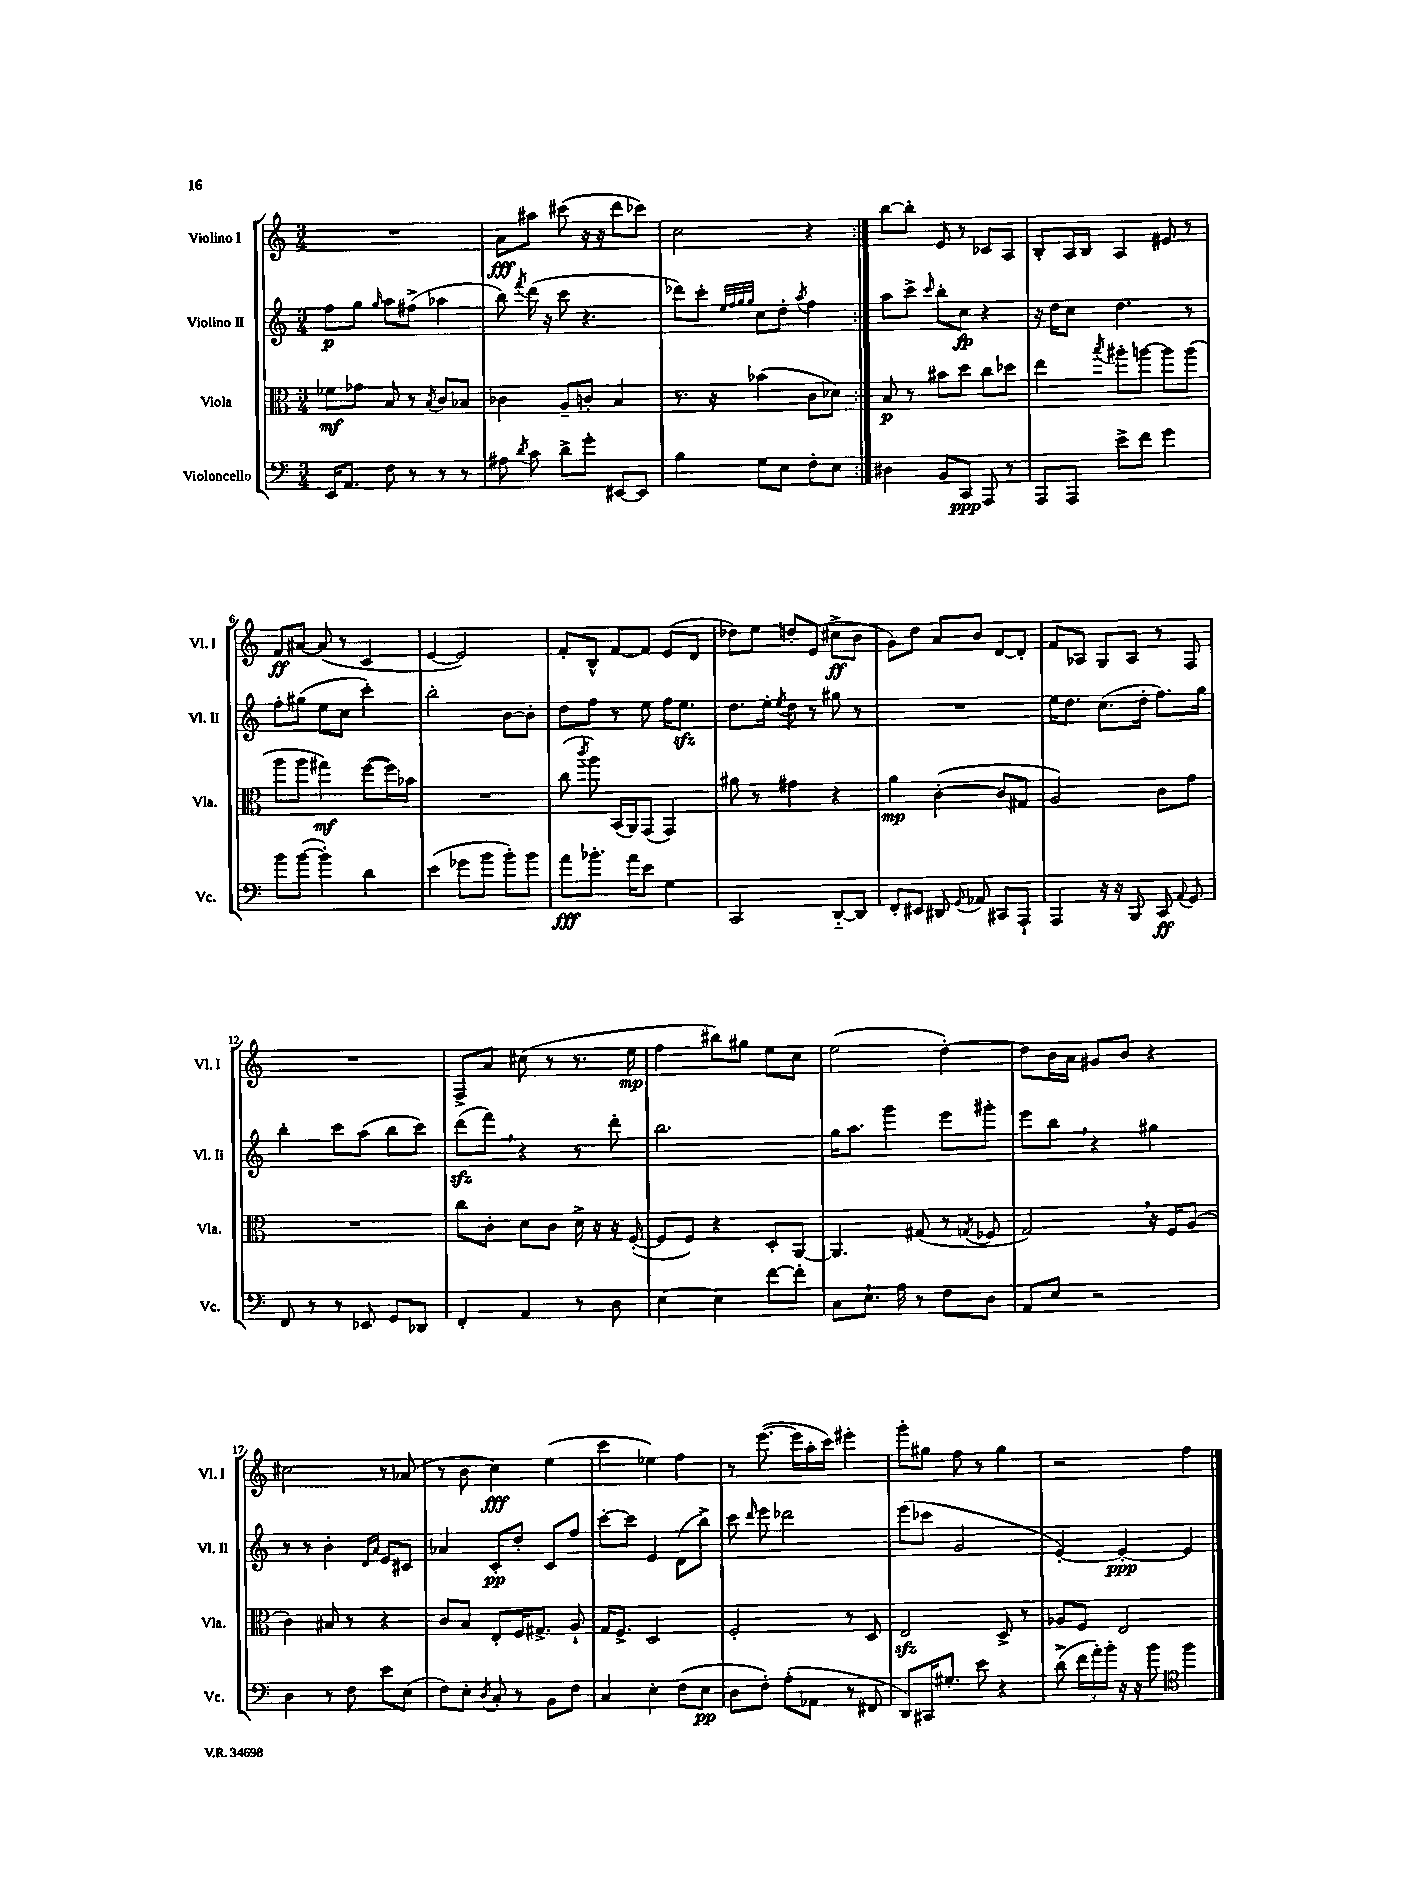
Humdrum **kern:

**kern	**dynam	**kern	**dynam	**kern	**dynam	**kern	**dynam
*part4	*part4	*part3	*part3	*part2	*part2	*part1	*part1
*staff4	*staff4	*staff3	*staff3	*staff2	*staff2	*staff1	*staff1
*I"Violoncello	*	*I"Viola	*	*I"Violino II	*	*I"Violino I	*
*I'Vc.	*	*I'Vla.	*	*I'Vl. II	*	*I'Vl. I	*
*clefF4	*	*clefC3	*	*clefG2	*	*clefG2	*
*k[]	*	*k[]	*	*k[]	*	*k[]	*
*M3/4	*	*M3/4	*	*M3/4	*	*M3/4	*
=1	=1	=1	=1	=1	=1	=1	=1
16EE/KL	.	8f-X\L	mf	8ff\L	p	2.r	.
8.AA/J	.	.	.	.	.	.	.
.	.	8g-X\J	.	8gg\J	.	.	.
.	.	.	.	16qqgg/	.	.	.
8F\	.	8B/	.	8aa\L	.	.	.
8r	.	8r	.	(8ff#X^\J	.	.	.
.	.	8qB/	.	.	.	.	.
8r	.	8c/L	.	4aa-X\	.	.	.
8r	.	8B-X/J	.	.	.	.	.
=2	=2	=2	=2	=2	=2	=2	=2
8A#X\	.	4c-X\	.	8bb\)	.	8a\L	fff
8qd/	.	.	.	8qfff/	.	.	.
8c\	.	.	.	(16ddd\	.	8aa#X\J	.
.	.	.	.	16r	.	.	.
8d^\L	.	8A~/L	.	8ccc\	.	(8ccc#X\	.
8g'\J	.	8cn'/J	.	4.r	.	16r	.
.	.	.	.	.	.	16r	.
[8EE#X/L	.	4B/	.	.	.	8ddd\L	.
8EE#/J]	.	.	.	.	.	8ccc-X\J)	.
=3	=3	=3	=3	=3	=3	=3	=3
4B\	.	8.r	.	8ddd-X\L)	.	2cc\	.
.	.	.	.	8ccc'\J	.	.	.
.	.	16r	.	.	.	.	.
.	.	.	.	32qqee/LLL	.	.	.
.	.	.	.	32qqff/	.	.	.
.	.	.	.	32qqgg/	.	.	.
.	.	.	.	32qqgg/JJJ	.	.	.
8G\L	.	(4b-X\	.	8cc\L	.	.	.
8E\J	.	.	.	8dd'\J	.	.	.
.	.	.	.	8qaa/	.	.	.
8F'\L	.	8c\L	.	4ff\	.	4r	.
8E\J	.	8d-X\J)	.	.	.	.	.
=4:|!	=4:|!	=4:|!	=4:|!	=4:|!	=4:|!	=4:|!	=4:|!
4D#X\	.	8B/	p	8aa\L	.	[8bb\L	.
.	.	8r	.	8ccc^\J	.	8bb'\J]	.
.	.	.	.	16qqccc/	.	.	.
8BB/L	.	8b#X\L	.	8bb'\L	.	8e/	.
8CC/J	ppp	8dd\J	.	8cc\J	fp	8r	.
8AAA/	.	8cc\L	.	4r	.	8c-X/L	.
8r	.	8dd-X\J	.	.	.	8A/J	.
=5	=5	=5	=5	=5	=5	=5	=5
8AAA/L	.	4ee\	.	16r	.	8B'/L	.
.	.	.	.	16dd\KL	.	.	.
8AAA/J	.	.	.	8cc\J	.	16A/L	.
.	.	.	.	.	.	16B/JJ	.
.	.	8qbb/	.	.	.	.	.
8e^\L	.	8aa#X'\L	.	4.dd\	.	4A/	.
8f\J	.	[8aan\J	.	.	.	.	.
4g\	.	8aa\L]	.	.	.	8e#X/	.
.	.	(8aa\J	.	8r	.	8r	.
!!LO:LB:g=z
=6	=6	=6	=6	=6	=6	=6	=6
8b\L	.	8aa\L	.	8ff'\L	.	8f/L	ff
([8b\J	.	8aa\J	.	(8gg#X\J	.	[8a#X/J	.
4b'\])	.	4gg#X\)	mf	8ee\L	.	(8a#/]	.
.	.	.	.	8cc\J	.	8r	.
4d\	.	([8ff\L	.	4ccc'\)	.	4c/	.
.	.	16ff\L])	.	.	.	.	.
.	.	16b-X\JJ	.	.	.	.	.
=7	=7	=7	=7	=7	=7	=7	=7
(4e\	.	2.r	.	2bb'\	.	[4e/	.
8g-X\L	.	.	.	.	.	2e/])	.
8b\J	.	.	.	.	.	.	.
8b'\L)	.	.	.	[8b\L	.	.	.
8b\J	.	.	.	8b'\J]	.	.	.
=8	=8	=8	=8	=8	=8	=8	=8
8a\L	fff	(8cc\	.	8dd\L	.	8f'/L	.
.	.	8qccc/	.	.	.	.	.
8.b-X'\J	.	8aa\)	.	8ff\J	.	8B^^/J	.
.	.	(16BB/LL	.	8r	.	[8f/L	.
16a\KL	.	16AA/J)	.	.	.	.	.
8e\J	.	(8GG/J	.	8ee\	.	8f/J]	.
4G\	.	4GG/)	.	16ff\KL	.	(8e/L	.
.	.	.	.	8.eezz\J	.	.	.
.	.	.	.	.	.	8d/J	.
=9	=9	=9	=9	=9	=9	=9	=9
2CC/	.	8a#X\	.	8.dd\L	.	8dd-X\L)	.
.	.	8r	.	.	.	8ee\J	.
.	.	.	.	16ee'\Jk	.	.	.
.	.	.	.	8qee/	.	.	.
.	.	4g#X\	.	8dd\	.	8ddn'/L	.
.	.	.	.	8r	.	(8e/J	.
[8DD/L	.	4r	.	8gg#X\	.	8cc#X^\L	ff
8DD/J]	.	.	.	8r	.	8b\J	.
=10	=10	=10	=10	=10	=10	=10	=10
8FF'/L	.	4a\	mp	2.r	.	8g\L)	.
8EE#X/J	.	.	.	.	.	8dd\J	.
8DD#X/	.	([4c'\	.	.	.	8a/L	.
8qqGG/	.	.	.	.	.	.	.
8AA-X/	.	.	.	.	.	8b/J	.
8CC#X/L	.	8c/L]	.	.	.	[8d/L	.
8AAA`/J	.	8G#X/J	.	.	.	8d'/J]	.
=11	=11	=11	=11	=11	=11	=11	=11
4AAA/	.	2A/)	.	16ee\KL	.	8f/L	.
.	.	.	.	8.dd\J	.	.	.
.	.	.	.	.	.	8A-X/J	.
16r	.	.	.	(8.cc\L	.	8G/L	.
16r	.	.	.	.	.	.	.
8BBB/	.	.	.	.	.	8A-/J	.
.	.	.	.	16dd'\Jk	.	.	.
8CC/	ff	8c\L	.	8.ff\L)	.	8r	.
8qqAA/	.	.	.	.	.	.	.
8GG/	.	8g\J	.	.	.	8F/	.
.	.	.	.	16gg\Jk	.	.	.
!!LO:LB:g=z
=12	=12	=12	=12	=12	=12	=12	=12
8FF/	.	2.r	.	4bb'\	.	2.r	.
8r	.	.	.	.	.	.	.
8r	.	.	.	8ccc\L	.	.	.
8EE-X/	.	.	.	(8aa\J	.	.	.
8GG/L	.	.	.	8bb\L	.	.	.
8DD-X/J	.	.	.	8ccc\J)	.	.	.
=13	=13	=13	=13	=13	=13	=13	=13
4FF'/	.	8cc\L	.	(8dddzz\L	.	8F^/L	.
.	.	8c'\J	.	8fff,\J)	.	8a/J	.
4AA/	.	8d\L	.	4r	.	(8cc#X\	.
.	.	8c\J	.	.	.	8r	.
8r	.	16d^\	.	8r	.	8.r	.
.	.	16r	.	.	.	.	.
8D\	.	16r	.	8ddd'\	.	.	.
.	.	([16F'/	.	.	.	16ee\	mp
=14	=14	=14	=14	=14	=14	=14	=14
[4E\	.	8F/L]	.	2.bb\	.	4ff\	.
.	.	8F/J)	.	.	.	.	.
4E\]	.	4r	.	.	.	8bb#X\L)	.
.	.	.	.	.	.	8gg#X\J	.
[8f\L	.	8D'/L	.	.	.	8ee\L	.
8f'\J]	.	[8AA/J	.	.	.	8cc\J	.
=15	=15	=15	=15	=15	=15	=15	=15
8C\L	.	4.AA/]	.	16gg\KL	.	(2ee\	.
.	.	.	.	8.aa\J	.	.	.
8.E`\J	.	.	.	.	.	.	.
.	.	.	.	4ggg\	.	.	.
16A\	.	.	.	.	.	.	.
8r	.	(8G#X/	.	.	.	.	.
8F\L	.	8r	.	8eee\L	.	[4dd'\)	.
.	.	8qGn/	.	.	.	.	.
8D\J	.	8F-X/	.	8ggg#X'\J	.	.	.
=16	=16	=16	=16	=16	=16	=16	=16
8AA/L	.	2G,/)	.	8eee\L	.	8dd\L]	.
8E/J	.	.	.	8bb,\J	.	16b\L	.
.	.	.	.	.	.	16a\JJ	.
2r	.	.	.	4r	.	8g#X/L	.
.	.	.	.	.	.	8b/J	.
.	.	16r	.	4gg#X\	.	4r	.
.	.	16F/KL	.	.	.	.	.
.	.	(8A/J	.	.	.	.	.
!!LO:LB:g=z
=17	=17	=17	=17	=17	=17	=17	=17
4D\	.	4c\)	.	8r	.	2cc#X\	.
.	.	.	.	8r	.	.	.
8r	.	8B#X/	.	4b'\	.	.	.
8F\	.	8r	.	.	.	.	.
.	.	.	.	16qqd/LL	.	.	.
.	.	.	.	16qqa/JJ	.	.	.
8e\L	.	4r	.	8e/L	.	8r	.
(8E\J	.	.	.	8c#X/J	.	(8a-X/	.
=18	=18	=18	=18	=18	=18	=18	=18
8F\L)	.	8c/L	.	4a-X/	.	8r	.
8E'\J	.	8B/J	.	.	.	8b\	.
8qD/	.	.	.	.	.	.	.
8C'/	.	8E'/L	.	8c'/L	pp	4cc\)	fff
8r	.	16F/K	.	8dd'/J	.	.	.
.	.	8.G#X^/J	.	.	.	.	.
8BB\L	.	.	.	8c/L	.	(4ee\	.
8F\J	.	8A`/	.	8ff/J	.	.	.
=19	=19	=19	=19	=19	=19	=19	=19
4C/	.	16G/KL	.	[8ccc'\L	.	4ccc\	.
.	.	8.F^/J	.	.	.	.	.
.	.	.	.	8ccc\J]	.	.	.
4E'\	.	2D/	.	4e/	.	4ee-X\)	.
(8F\L	.	.	.	(8d\L	.	4ff\	.
8E\J	pp	.	.	8bb^\J)	.	.	.
=20	=20	=20	=20	=20	=20	=20	=20
8D\L	.	2F'/	.	8ccc\	.	8r	.
.	.	.	.	16qqddd/	.	.	.
8F'\J)	.	.	.	8eee\	.	([8.eee\	.
(8A'\L	.	.	.	2ddd-X\	.	.	.
.	.	.	.	.	.	16eee\LL]	.
8AA-X\J	.	.	.	.	.	16aa'\	.
.	.	.	.	.	.	16ccc\JJ)	.
8r	.	8r	.	.	.	4eee#X'\	.
8FF#X/	.	8D/	.	.	.	.	.
=21	=21	=21	=21	=21	=21	=21	=21
8DD/L)	.	2Ezz/	.	(8eee\L	.	8ggg'\L	.
16CC#X/K	.	.	.	8ccc-X\J	.	8gg#X\J	.
8.G#X'/J	.	.	.	.	.	.	.
.	.	.	.	2g/	.	8ff\	.
8e\	.	.	.	.	.	8r	.
4r	.	8D^/	.	.	.	4gg#\	.
.	.	8r	.	.	.	.	.
=22	=22	=22	=22	=22	=22	=22	=22
(8d^\	.	8A-X/L	.	[4e'/)	.	2r	.
24f\LL	.	8F/J	.	.	.	.	.
24a'\)	.	.	.	.	.	.	.
24b'\JJ	.	.	.	.	.	.	.
16r	.	2E/	.	4e'/_	ppp	.	.
16r	.	.	.	.	.	.	.
8b\	.	.	.	.	.	.	.
*clefC4	*	*	*	*	*	*	*
4ff\	.	.	.	4e/]	.	4ff\	.
==	==	==	==	==	==	==	==
*-	*-	*-	*-	*-	*-	*-	*-
